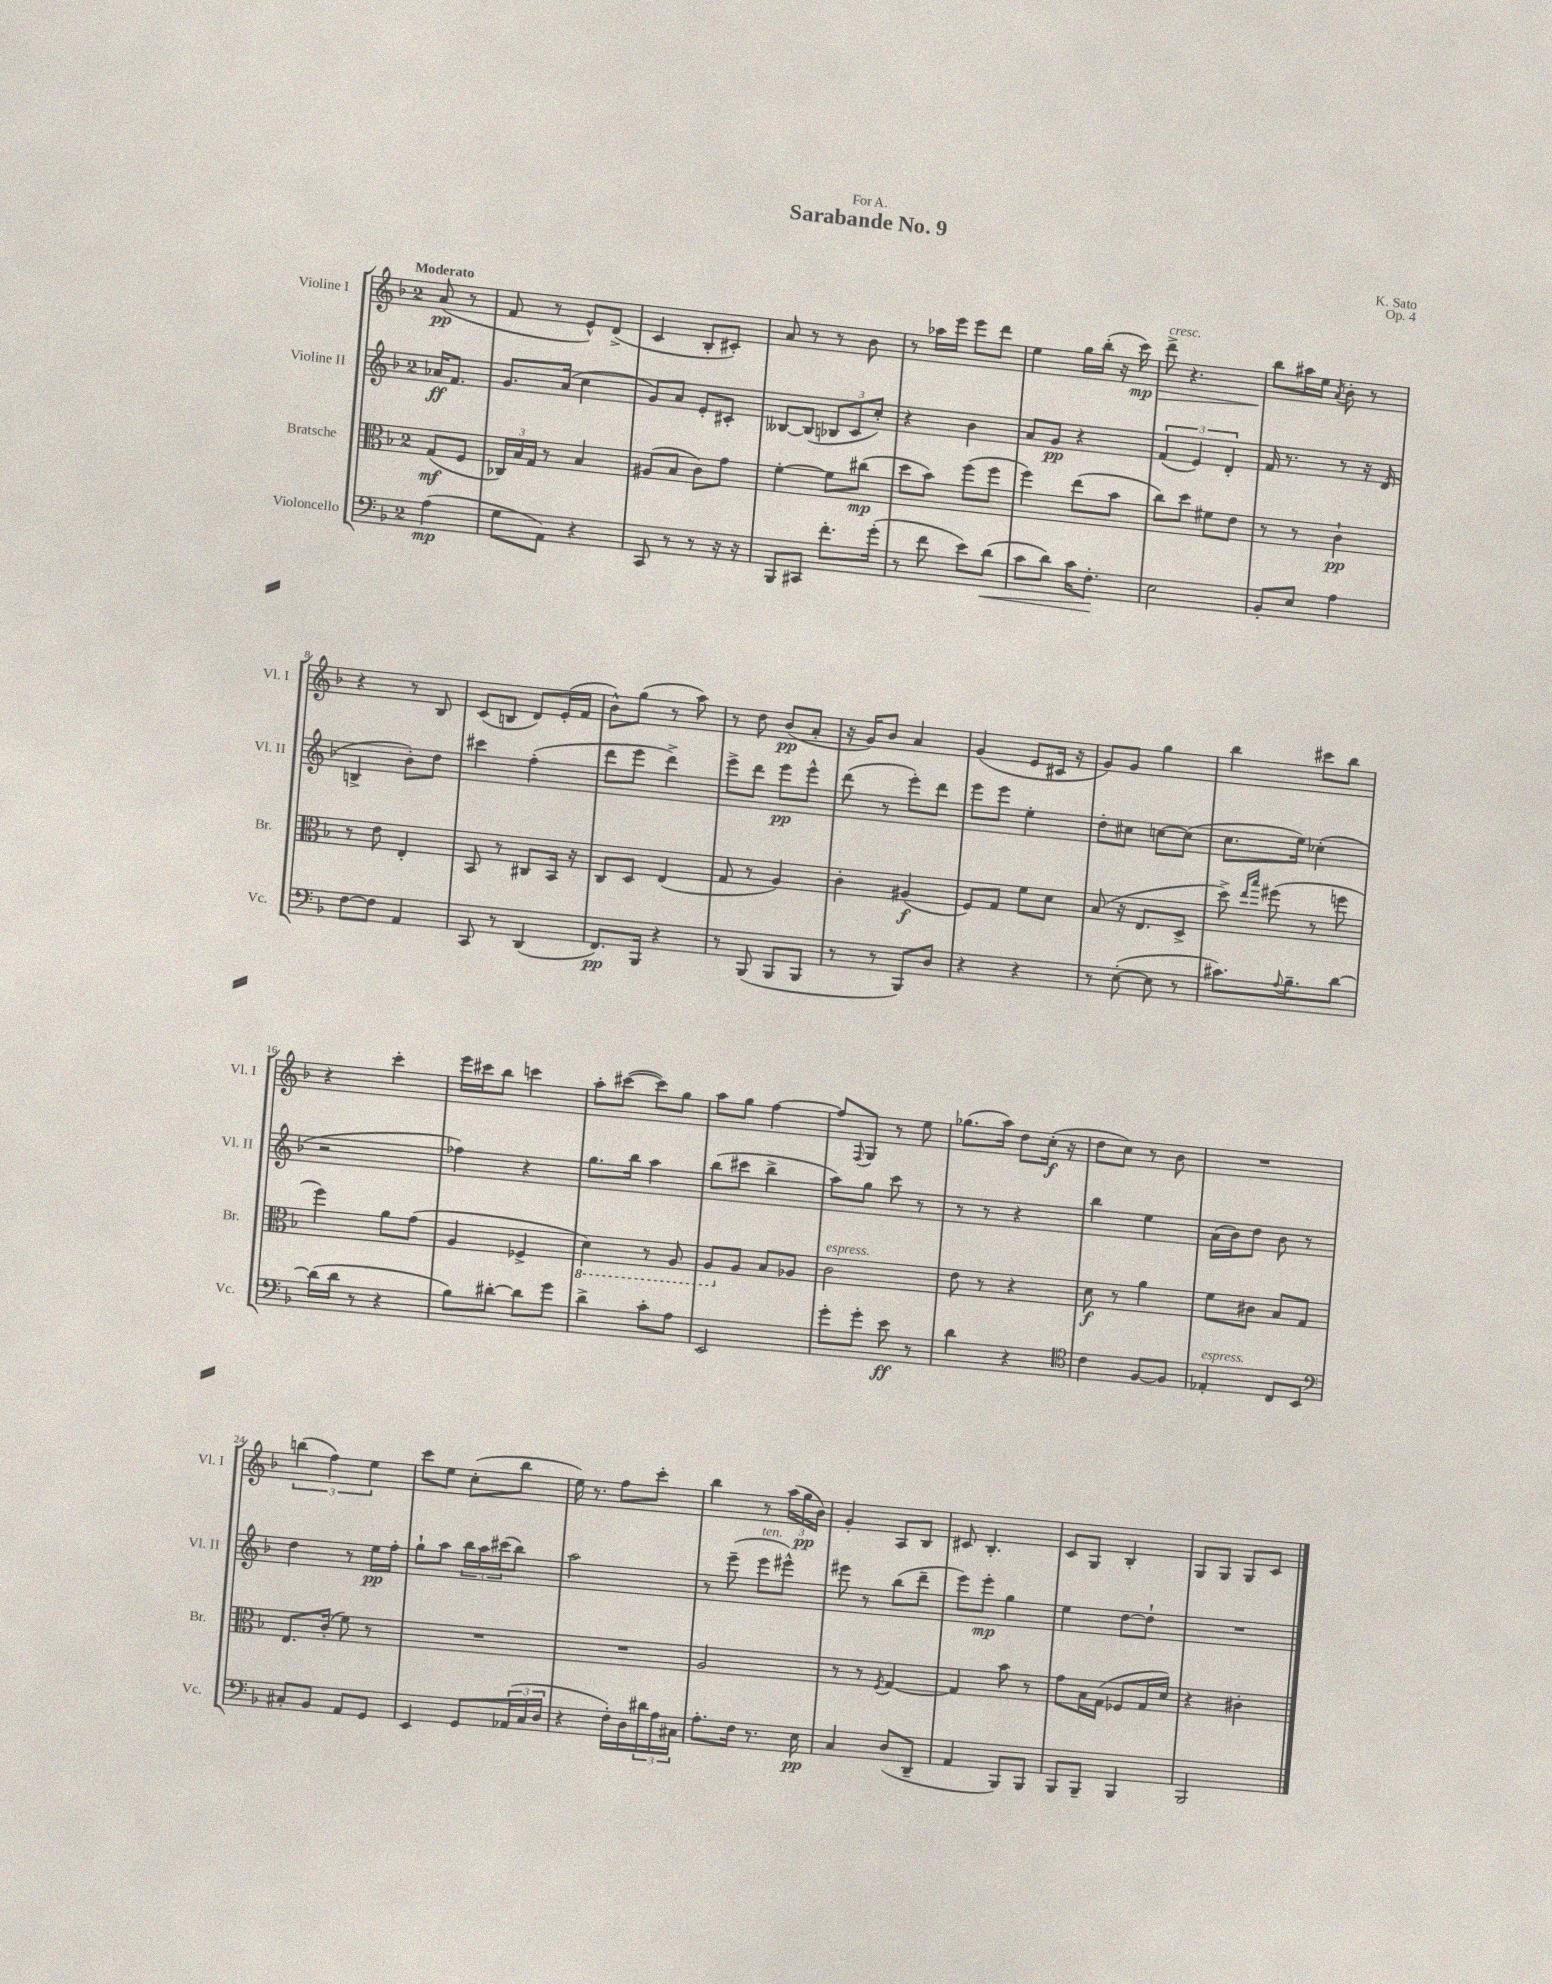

**kern	**kern	**kern	**kern
*staff4	*staff3	*staff2	*staff1
*clefF4	*clefC3	*clefG2	*clefG2
*k[b-]	*k[b-]	*k[b-]	*k[b-]
*M2/4	*M2/4	*M2/4	*M2/4
(4A	(8G	16a-	(8a
.	.	8.f	.
.	8F	.	8r
=	=	=	=
8G	24C-)	8.g	8f
.	24B-	.	.
.	24G	.	.
8AA)	8r	.	8r
.	.	(16a	.
4r	4B-	4cc	8e^^)
.	.	.	(8d^
=	=	=	=
8CC	(8A#	8g)	4c
8r	8B-	8a	.
8r	8c)	8e'	8B-'
16r	8g	8c#'	8c#')
16r	.	.	.
=	=	=	=
8BBB-	[4f'	[8B--	8a
8CC#	.	(8B--]	8r
8.f'	8f]	12B-	8r
.	.	12c	.
.	(8cc#	.	8b-
.	.	12cc')	.
(16g'	.	.	.
=	=	=	=
8r	8dd	4r	8r
8f	8b-)	.	16aa-
.	.	.	16eee
8e)	(8ff	4b-	8eee
(8d	8ff	.	8ddd
=	=	=	=
8c	4ff)	8a	4ee
8d)	.	8g	.
16c	(8ee	4r	16gg
8.F'	.	.	(16bb-'
.	8b-	.	16r
.	.	.	16ccc)
=	=	=	=
2E	8cc)	(6f	8ddd^
.	8dd	.	4.r
.	.	6e)	.
.	8f#	.	.
.	.	6d'	.
.	8e	.	.
=	=	=	=
8BB-'	8r	16f	8bb-
.	.	8.r	.
8E	8r	.	16aa#
.	.	.	16ee
.	.	.	8qa
4A	4c`	8r	8b-'
.	.	16r	8r
.	.	(16d	.
=	=	=	=
[8F	8r	4B^	4r
8F]	8e	.	.
4AA	4E'	8b-')	8r
.	.	8dd	8B-
=	=	=	=
8CC	8BB-	4ccc#	(8c
8r	8r	.	8B
(4DD	8C#	(4ff'	8d)
.	16BB-	.	(16e'
.	16r	.	16f
=	=	=	=
8.FF)	8C	8ddd	8b-^^)
.	8D	8eee	(8gg
16BBB-	.	.	.
4r	(4E	4ddd^)	8r
.	.	.	8aa)
=	=	=	=
8r	8G	8eee^	8r
(8BBB-	8r	8ddd	8dd
8BBB-	4A)	8eee	(8b-
8BBB-	.	8eee^^	8a'
=	=	=	=
8r	4c'	(8ddd	16r
.	.	.	16g)
8r	.	8r	8b-
8BBB-)	(4A#	8eee')	4a
8D	.	8ddd	.
=	=	=	=
4r	8F)	8eee	(4g
.	8G	8eee	.
4r	8f	4ee'	8e
.	8d	.	16c#
.	.	.	16r
=	=	=	=
8r	(8B-	8dd'	8g)
([8E'	16r	8cc#	8g
.	8.E	.	.
8E]	.	[8cc	4gg
8r	8D^	(8cc]	.
=	=	=	=
8.c#)	8dd^)	8.cc	4bb-
.	16qqee	.	.
.	16qqbb-	.	.
.	(8ff#	.	.
8qqA	.	.	.
8.B-~	.	16ee)	.
.	8r	(4cc-'	8ccc#
[8d	8ff	.	8bb-
=	=	=	=
(16d]	4ff)	2r	4r
16d	.	.	.
8r	.	.	.
4r	8a	.	4ccc'
.	(8g	.	.
=	=	=	=
8B-)	4A	4ff-)	16eee
.	.	.	16ccc#
[8d#'	.	.	8bb-
8d#]	4F-^	4r	4ccc
8g	.	.	.
=	=	=	=
4d^	4D)	8.gg	8aa'
.	.	.	([8ccc#
.	.	16bb-	.
8c'	8r	4aa	8ccc#])
8A	8AA	.	8gg
=	=	=	=
2EE	8AA	(8bb-	8aa
.	8A	8ccc#	8gg
.	8B-	4bb-^	[4ff
.	8A-	.	.
=	=	=	=
8g'	2c	8aa)	8ff]
.	.	.	8qqF
8g'	.	8gg	8G
8e	.	8ccc	8r
8r	.	8r	8ee
=	=	=	=
4d	8e	8r	(8.gg-
.	8r	8r	.
.	.	.	16aa)
4r	4r	4r	8dd
.	.	.	(16cc'
.	.	.	16r
=	=	=	=
*clefC4	*	*	*
4c	8d	4bb-	8dd
.	8r	.	8cc)
[8F	4a	4ee	8r
8F]	.	.	8b-
=	=	=	=
4E-'	8f	(16a	2r
.	.	16b-)	.
.	8c#	8dd	.
8C	8B-	8b-	.
8BB-	8G	8r	.
=	=	=	=
*clefF4	*	*	*
8C#'	8.E	4dd	(6bb
8BB-	.	.	.
.	.	.	6ff)
.	(16c'	.	.
8AA	8f)	8r	.
.	.	.	6ee
8GG	8r	16ee	.
.	.	16ff'	.
=	=	=	=
4EE	2r	8gg`	8ccc
.	.	8aa	8ee
8GG	.	24bb-	(8cc'
.	.	24aa	.
.	.	(24ccc#	.
(24AA-	.	8bb-)	8bb-
24C	.	.	.
24D	.	.	.
=	=	=	=
4r	2r	2aa	16ee)
.	.	.	8.r
16F')	.	.	8ff
16D	.	.	.
24d#	.	.	8ccc'
24A	.	.	.
24C#	.	.	.
=	=	=	=
8.A'	2A	8r	4bb-
.	.	(8eee~	.
16F	.	.	.
8.r	.	8eee	8r
.	.	8eee#^^)	(24aa
.	.	.	24gg
16E	.	.	.
.	.	.	24b-)
=	=	=	=
4C	8r	8eee#	4g'
.	8r	8r	.
.	8qF	.	.
(8D	[4G	(8bb-	8A
8DD~	.	8ddd~	8B-
=	=	=	=
4AA	4G]	8eee)	8c#
.	.	8eee'	4.B-'
8BBB-)	8b-	4gg	.
8BBB-	8r	.	.
=	=	=	=
8BBB-	8g	4ee	8c
8BBB-~	16B-	.	8G
.	(16G	.	.
4BBB-	8F-	[8dd	4B-'
.	16G	8dd`]	.
.	16d)	.	.
=	=	=	=
2BBB-	4r	2r	8G
.	.	.	8G
.	4c#'	.	8G
.	.	.	8c
==	==	==	==
*-	*-	*-	*-
